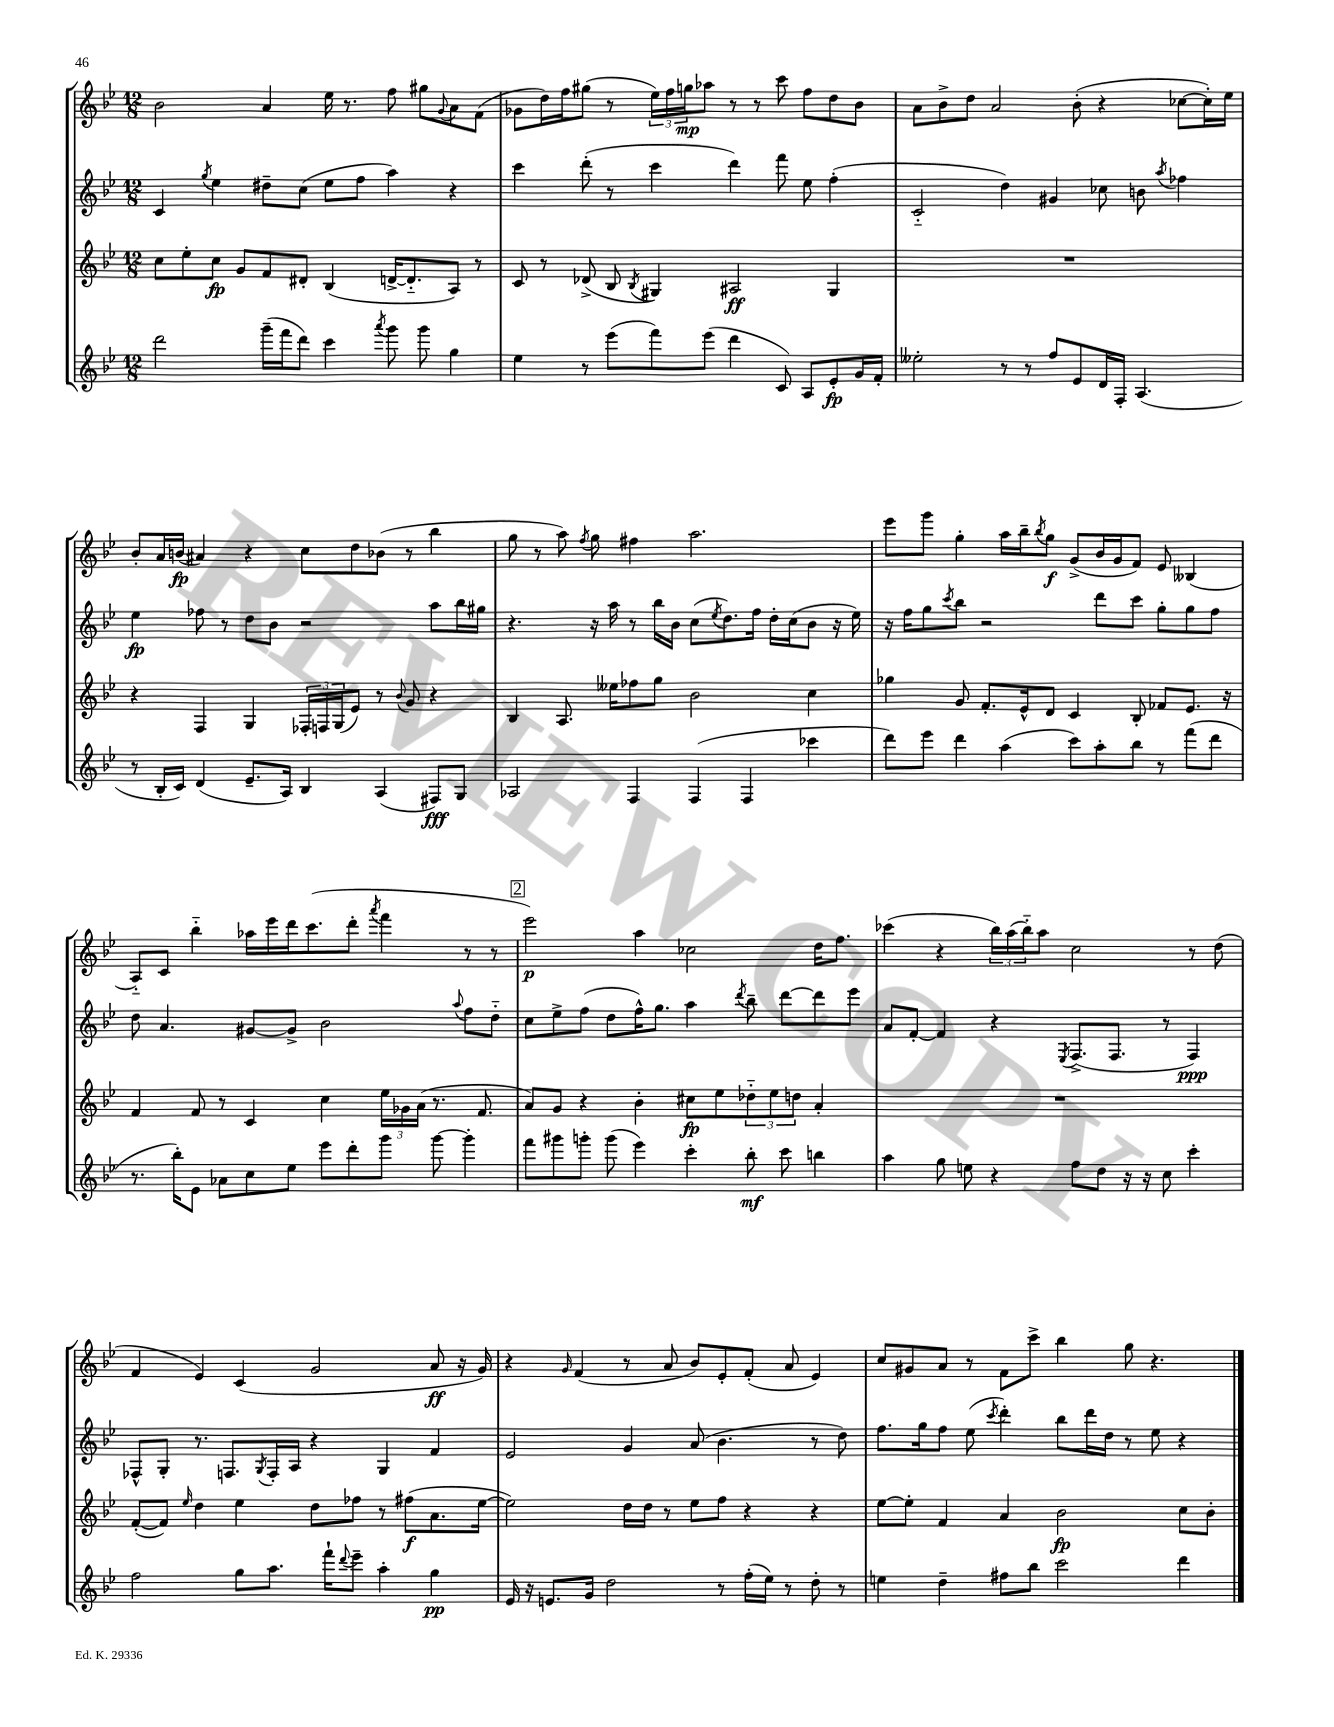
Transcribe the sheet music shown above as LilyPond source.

<<
\new StaffGroup <<
\new Staff = "s0" {
    \clef treble \key bes \major \numericTimeSignature \time 12/8
    bes'2 a'4 ees''16 r8. f''8 gis''8 \appoggiatura { g'8 } a'8 f'8( |
    ges'8 d''16) f''16 gis''8( r8 \tuplet 3/2 { ees''16) f''16 g''16\mp } aes''8 r8 r8 c'''8 f''8 d''8 bes'8 |
    a'8 bes'8-> d''8 a'2 bes'8-.( r4 ces''8~ ces''16-.) ees''16 |
    bes'8-. a'16 b'16\fp( ais'4) r4 c''8 d''8 bes'8( r8 bes''4 |
    g''8 r8 a''8) \acciaccatura { f''8 } g''8 fis''4 a''2. |
    ees'''8 g'''8 g''4-. a''16 bes''16-- \acciaccatura { bes''8 } g''8\f g'8->( bes'16 g'16 f'8) ees'8 beses4( |
    a8-_) c'8 bes''4-_ aes''16 ees'''16 d'''16 c'''8.( d'''8-. \acciaccatura { a'''8 } f'''4 r8 r8 |
    \mark \markup { \box "2" } ees'''2\p) a''4 ces''2 d''16 f''8. |
    ces'''4( r4 \tuplet 3/2 { bes''16) a''16( bes''16-_) } a''8 c''2 r8 d''8( |
    f'4 ees'4) c'4( g'2 a'8\ff r16 g'16) |
    r4 \grace { g'16 } f'4( r8 a'8 bes'8) ees'8-. f'8-.( a'8 ees'4) |
    c''8 gis'8 a'8 r8 f'8 c'''8-> bes''4 g''8 r4. \bar "|." |
}
\new Staff = "s1" {
    \clef treble \key bes \major \numericTimeSignature \time 12/8
    c'4 \acciaccatura { g''8 } ees''4 dis''8-- c''8( ees''8 f''8 a''4) r4 |
    c'''4 d'''8-.( r8 c'''4 d'''4) f'''8 ees''8 f''4-.( |
    c'2-_ d''4) gis'4 ces''8 b'8 \acciaccatura { a''8 } fes''4 |
    ees''4\fp fes''8 r8 d''8 bes'8 r2 a''8 bes''16 gis''16 |
    r4. r16 a''16 r8 bes''16 bes'16 c''8( \acciaccatura { ees''8 } d''8.) f''16 d''16-. c''16( bes'8 r16 ees''16) |
    r16 f''16 g''8 \acciaccatura { c'''8 } bes''8 r2 d'''8 c'''8 g''8-. g''8 f''8 |
    d''8 a'4. gis'8~ gis'8-> bes'2 \appoggiatura { a''8 } f''8 d''8-_ |
    \mark \markup { \box "2" } c''8 ees''8-> f''8( d''8 f''16-^) g''8. a''4 \acciaccatura { d'''8 } bes''8-- d'''8~ d'''8 ees'''8 |
    a'8 f'8~-. f'4 r4 \acciaccatura { ees8 } f8.->( f8. r8 f4\ppp) |
    fes8-^ g8-. r8. f8. \acciaccatura { g8 } f16-. a16 r4 g4 f'4 |
    ees'2 g'4 a'8( bes'4. r8 d''8) |
    f''8. g''16 f''8 ees''8( \acciaccatura { c'''8 } d'''4-.) bes''8 d'''16 d''16 r8 ees''8 r4 \bar "|." |
}
\new Staff = "s2" {
    \clef treble \key bes \major \numericTimeSignature \time 12/8
    c''8 ees''8-. c''8\fp g'8 f'8 dis'8-. bes4( d'16~-> d'8.-_ a8) r8 |
    c'8 r8 des'8->( bes8 \acciaccatura { bes8 } gis4) ais2\ff gis4 |
    R1. |
    r4 f4 g4 \tuplet 3/2 { fes16-. f16 g16( } ees'8) r8 \appoggiatura { bes'8 } g'8 r4 |
    bes4 a8. eeses''16 fes''8 g''8 bes'2 c''4 |
    ges''4 g'8 f'8.-. ees'16-^ d'8 c'4 bes8-. fes'8 ees'8. r16 |
    f'4 f'8 r8 c'4 c''4 \tuplet 3/2 { ees''16 ges'16 a'16( } r8. f'8. |
    \mark \markup { \box "2" } a'8) g'8 r4 bes'4-. cis''8\fp ees''8 \tuplet 3/2 { des''8-_ ees''8 d''8 } a'4-. |
    R1. |
    f'8~-.( f'8) \grace { ees''16 } d''4 ees''4 d''8 fes''8 r8 fis''8\f( a'8. ees''16~ |
    ees''2) d''16 d''16 r8 ees''8 f''8 r4 r4 |
    ees''8~ ees''8-. f'4 a'4 bes'2\fp c''8 bes'8-. \bar "|." |
}
\new Staff = "s3" {
    \clef treble \key bes \major \numericTimeSignature \time 12/8
    d'''2 g'''16--( f'''16 d'''8) c'''4 \acciaccatura { a'''8 } g'''8 g'''8 g''4 |
    ees''4 r8 ees'''8( f'''8) ees'''8( d'''4 c'8) a8 ees'8-.\fp g'16 f'16-. |
    eeses''2-. r8 r8 f''8 ees'8 d'16 f16-. a4.( |
    r8 bes16-. c'16) d'4( ees'8.-- a16) bes4 a4( fis8\fff) g8 |
    aes2 f4 f4( f4 ces'''4 |
    d'''8) ees'''8 d'''4 a''4( c'''8) a''8-. bes''8 r8 f'''8( d'''8 |
    r8. bes''16-.) ees'8 aes'8 c''8 ees''8 ees'''8 d'''8-. g'''8 g'''8~ g'''4-. |
    \mark \markup { \box "2" } f'''8 gis'''8 g'''8-. g'''8( ees'''4) c'''4-. bes''8-.\mf c'''8 b''4 |
    a''4 g''8 e''8 r4 f''8 d''8 r16 r16 c''8 c'''4-. |
    f''2 g''8 a''8. f'''16-! \appoggiatura { d'''8 } ees'''8-- a''4-. g''4\pp |
    ees'16 r16 e'8. g'16 d''2 r8 f''16-.( ees''16) r8 d''8-. r8 |
    e''4 d''4-- fis''8 bes''8 c'''2 d'''4 \bar "|." |
}
>>
>>
\layout { \context { \Score \remove "Bar_number_engraver" } }
